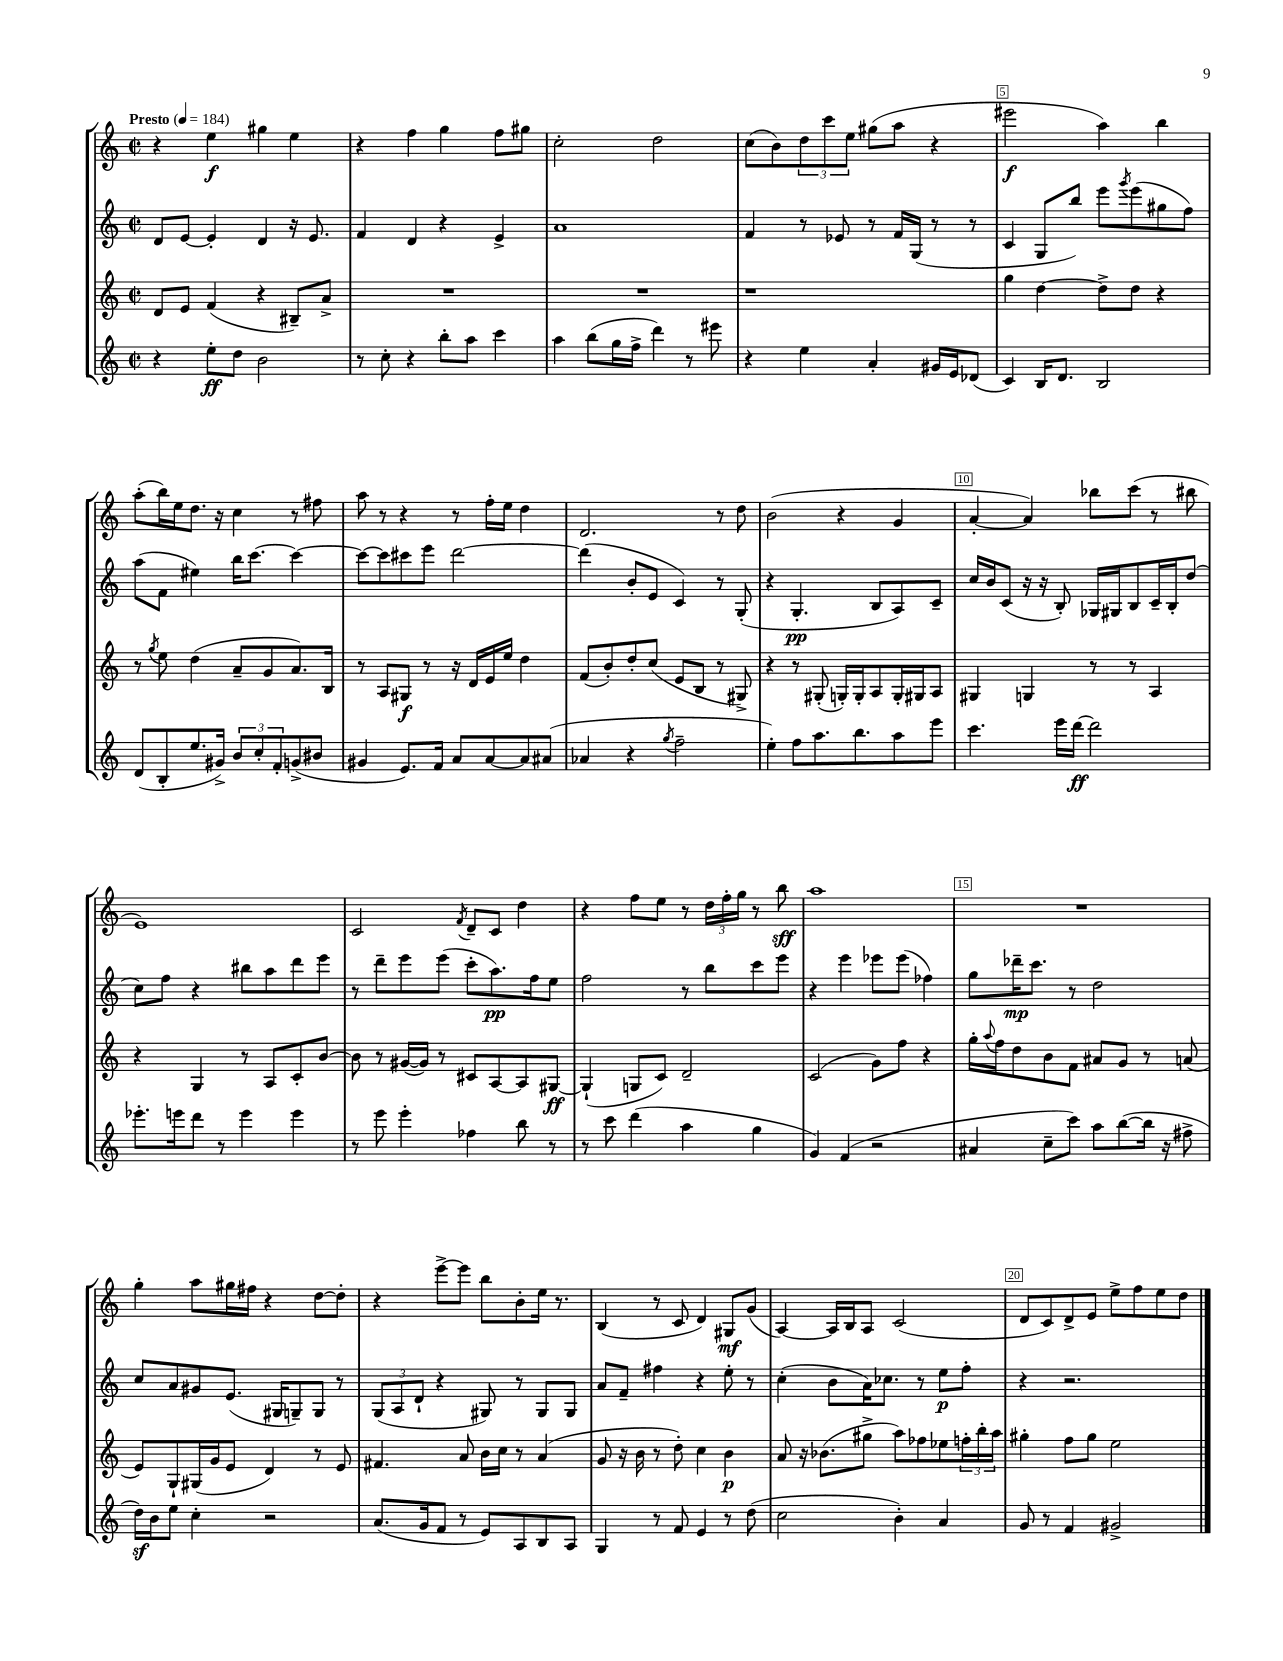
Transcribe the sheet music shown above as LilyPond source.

<<
\new StaffGroup <<
\new Staff = "s0" {
    \clef treble \key c \major \defaultTimeSignature \time 2/2 \tempo "Presto" 4 = 184
    r4 e''4\f gis''4 e''4 |
    r4 f''4 g''4 f''8 gis''8 |
    c''2-. d''2 |
    c''8( b'8) \tuplet 3/2 { d''8 c'''8 e''8 } gis''8( a''8 r4 |
    eis'''2\f a''4) b''4 |
    a''8-.( b''16) e''16 d''8. r16 c''4 r8 fis''8 |
    a''8 r8 r4 r8 f''16-. e''16 d''4 |
    d'2. r8 d''8 |
    b'2( r4 g'4 |
    a'4~-. a'4) bes''8 c'''8( r8 bis''8 |
    e'1) |
    c'2 \acciaccatura { f'8 } d'8-- c'8 d''4 |
    r4 f''8 e''8 r8 \tuplet 3/2 { d''16 f''16-. g''16 } r8 b''8\sff |
    a''1 |
    R1 |
    g''4-. a''8 gis''16 fis''16 r4 d''8~ d''8-. |
    r4 e'''8~-> e'''8 b''8 b'8-. e''16 r8. |
    b4( r8 c'8 d'4) gis8\mf g'8( |
    a4~) a16 b16 a8 c'2( |
    d'8 c'8) d'8-> e'8 e''8-> f''8 e''8 d''8 \bar "|." |
}
\new Staff = "s1" {
    \clef treble \key c \major \defaultTimeSignature \time 2/2
    d'8 e'8~ e'4-. d'4 r16 e'8. |
    f'4 d'4 r4 e'4-> |
    a'1 |
    f'4 r8 ees'8 r8 f'16 g16( r8 r8 |
    c'4 g8 b''8) e'''8 \acciaccatura { g'''8 } e'''8( gis''8 f''8) |
    a''8( f'8 eis''4) b''16 c'''8.~ c'''4~ |
    c'''8~ c'''8 cis'''8 e'''8 d'''2~ |
    d'''4( b'8-. e'8 c'4) r8 g8-.( |
    r4 g4.-.\pp b8 a8) c'8-- |
    c''16 b'16 c'8( r16 r16 b8-.) ges16 gis16 b8 c'16-- b16-. d''8( |
    c''8) f''8 r4 bis''8 a''8 d'''8 e'''8 |
    r8 d'''8-- e'''8 e'''8( c'''8-. a''8.\pp) f''16 e''8 |
    f''2 r8 b''8 c'''8 e'''8 |
    r4 e'''4 ees'''8 ees'''8( fes''4) |
    g''8 des'''16--\mp c'''8. r8 d''2 |
    c''8 a'8 gis'8 e'8.( gis16 g8--) g8 r8 |
    \tuplet 3/2 { g8( a8 d'8-! } r4 gis8) r8 gis8 gis8 |
    a'8 f'8-- fis''4 r4 e''8-. r8 |
    c''4-.( b'8 a'16) ces''8. r8 e''8\p f''8-. |
    r4 r2. \bar "|." |
}
\new Staff = "s2" {
    \clef treble \key c \major \defaultTimeSignature \time 2/2
    d'8 e'8 f'4( r4 bis8--) a'8-> |
    R1 |
    R1 |
    r1 |
    g''4 d''4~ d''8-> d''8 r4 |
    r8 \acciaccatura { g''8 } e''8 d''4( a'8-- g'8 a'8.) b16 |
    r8 a8 gis8\f r8 r16 d'16 e'16 e''16 d''4 |
    f'8( b'8-.) d''8-. c''8( e'8 b8 r8 gis8->) |
    r4 r8 gis8-.( g16-.) g16-. a8 g16-. gis16 a8 |
    gis4 g4 r8 r8 a4 |
    r4 g4 r8 a8 c'8-. b'8~ |
    b'8 r8 gis'16~( gis'16) r8 cis'8 a8~ a8 gis8~\ff |
    gis4-!( g8 c'8) d'2-- |
    c'2( g'8) f''8 r4 |
    g''16-. \appoggiatura { a''8 } f''16 d''8 b'8 f'8 ais'8 g'8 r8 a'8( |
    e'8) g8-! gis16( g'16 e'8 d'4) r8 e'8 |
    fis'4. a'8 b'16 c''16 r8 a'4( |
    g'8 r16 b'16 r8 d''8-.) c''4 b'4\p |
    a'8 r16 bes'8.( gis''8-> a''8) fes''8 ees''8 \tuplet 3/2 { f''16-. b''16-. a''16 } |
    gis''4-. f''8 gis''8 e''2 \bar "|." |
}
\new Staff = "s3" {
    \clef treble \key c \major \defaultTimeSignature \time 2/2
    r4 e''8-.\ff d''8 b'2 |
    r8 c''8-. r4 b''8-. a''8 c'''4 |
    a''4 b''8( g''16 f''16-> d'''4) r8 eis'''8 |
    r4 e''4 a'4-. gis'16 e'16 des'8( |
    c'4) b16 d'8. b2 |
    d'8( b8-. e''8. gis'16->) \tuplet 3/2 { b'8 c''8-. f'8-. } g'8->( bis'8 |
    gis'4 e'8.) f'16 a'8 a'8~ a'8 ais'8( |
    aes'4 r4 \acciaccatura { g''8 } f''2-- |
    e''4-.) f''8 a''8. b''8. a''8 e'''8 |
    c'''4. e'''16 d'''16~\ff d'''2 |
    ees'''8.-. e'''16 d'''8 r8 e'''4 e'''4 |
    r8 e'''8 e'''4-. fes''4 b''8 r8 |
    r8 c'''8 d'''4( a''4 g''4 |
    g'4) f'4( r2 |
    ais'4 c''8-- c'''8) a''8 b''8~( b''16 r16 fis''8-> |
    d''16\sf) b'16 e''8 c''4-. r2 |
    a'8.( g'16 f'8 r8 e'8) a8 b8 a8 |
    g4 r8 f'8 e'4 r8 d''8( |
    c''2 b'4-.) a'4 |
    g'8 r8 f'4 gis'2-> \bar "|." |
}
>>
>>
\layout { \context { \Score \override BarNumber.break-visibility = ##(#f #t #t) barNumberVisibility = #(every-nth-bar-number-visible 5) \override BarNumber.stencil = #(make-stencil-boxer 0.1 0.3 ly:text-interface::print) } }
